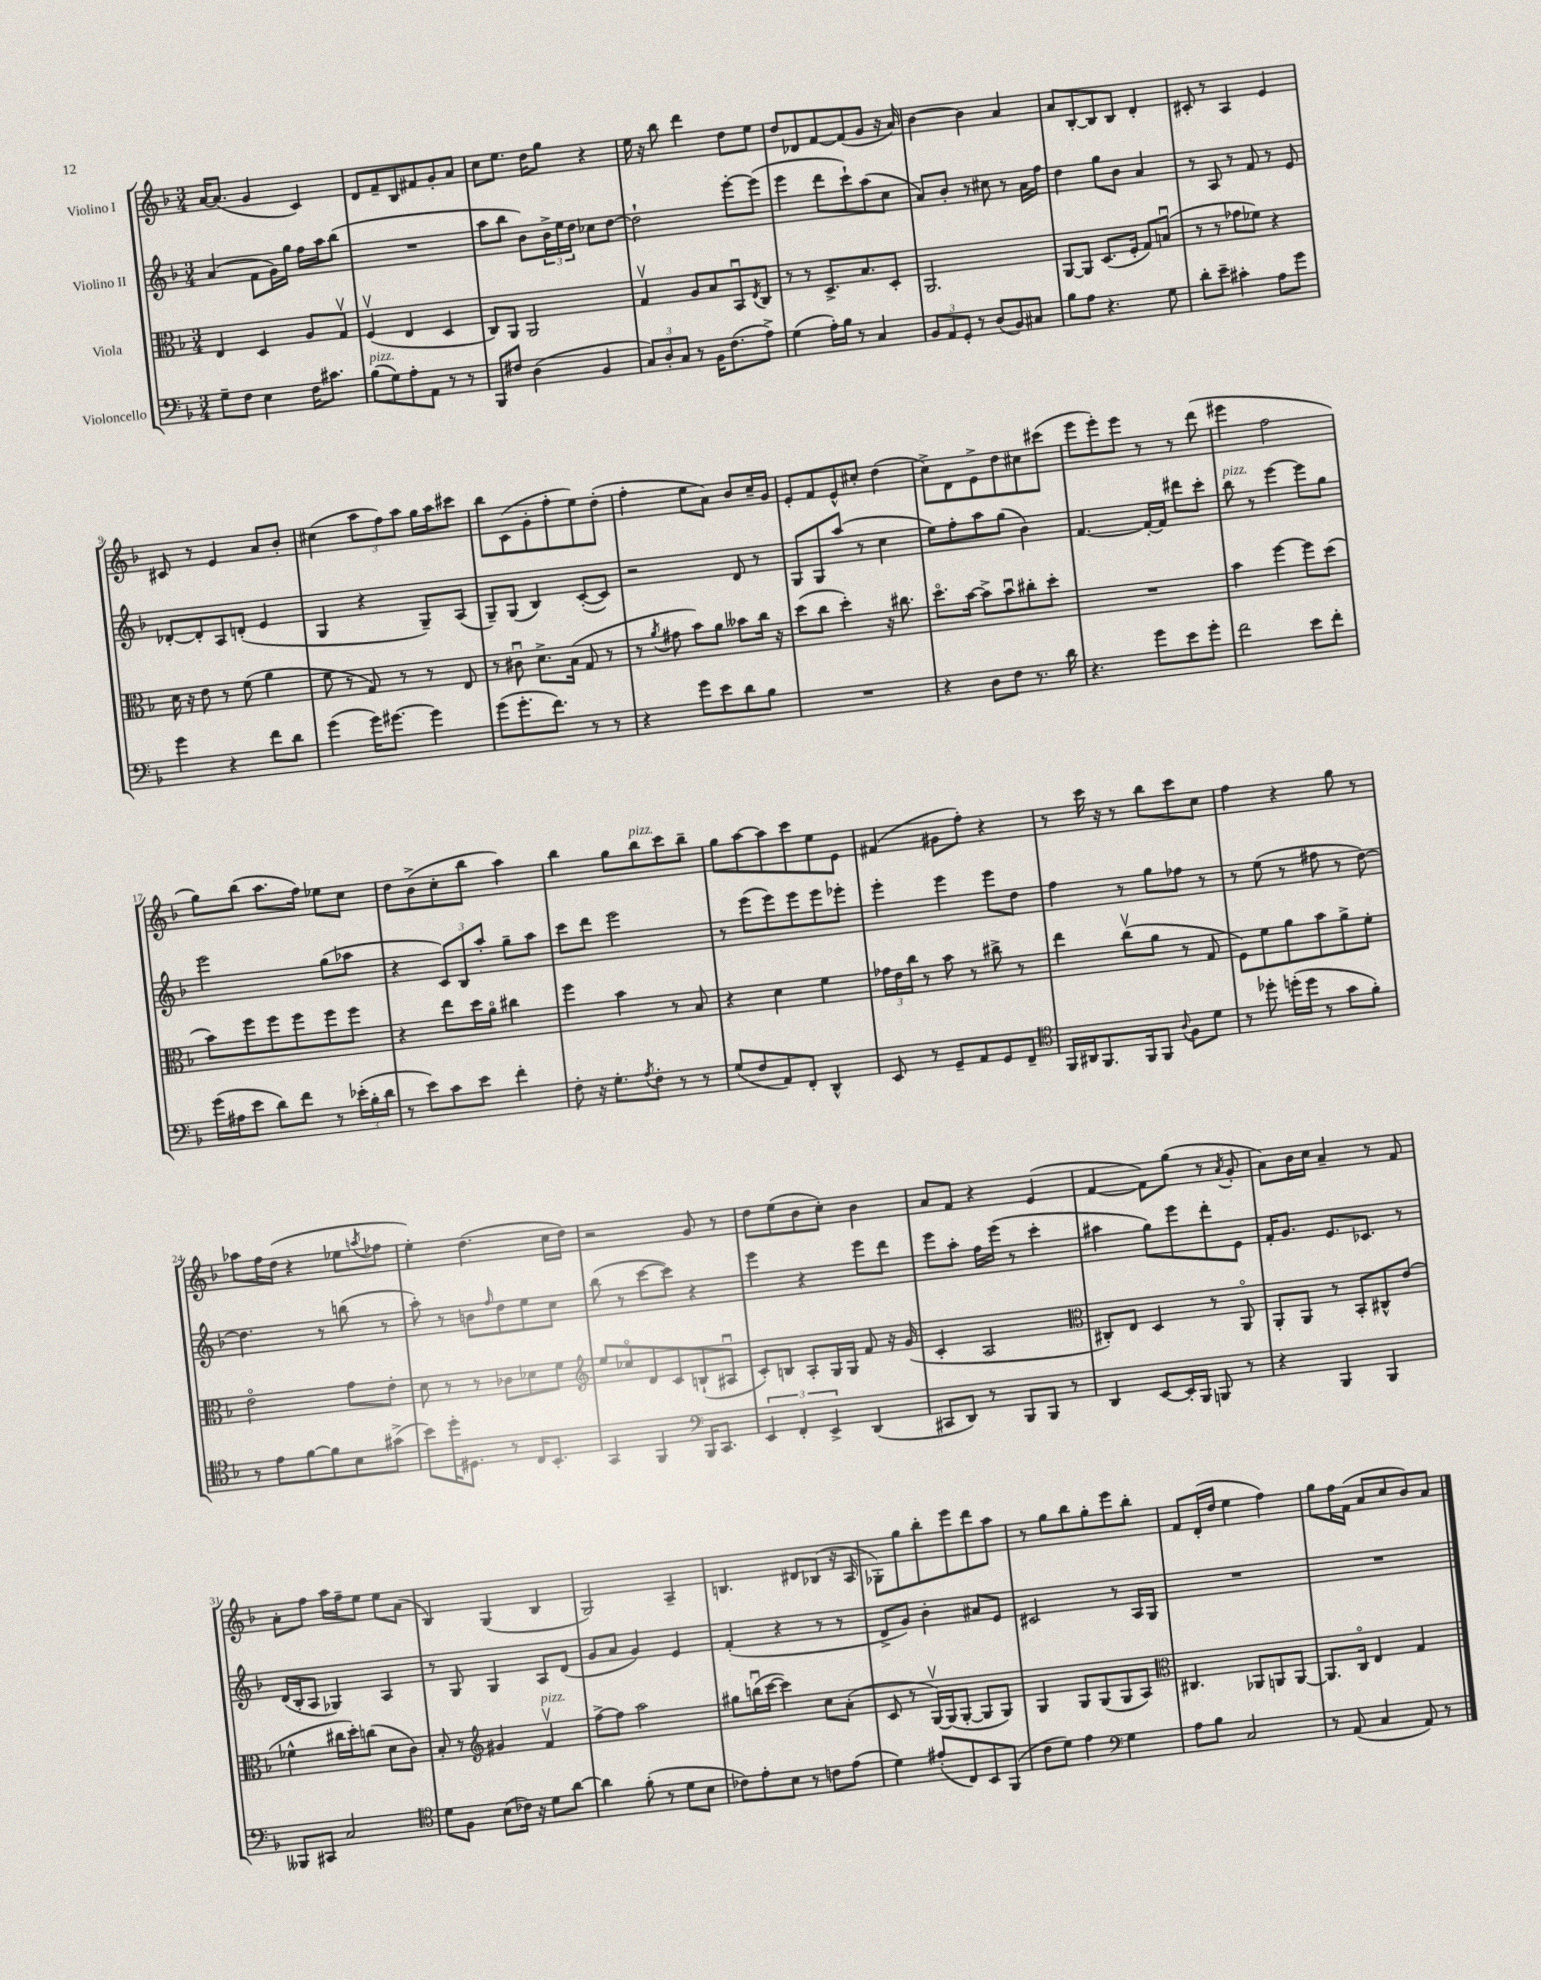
<<
\new StaffGroup <<
\new Staff = "s0" \with { instrumentName = "Violino I" } {
    \clef treble \key f \major \numericTimeSignature \time 3/4
    a'16~ a'8.( g'4 c'4) |
    d'8 f'8-- bes8 fis'8 g'8-. a'8 |
    c''8 e''8. d''16 g''8 r4 |
    e''16 r16 bes''8 d'''4 d''8 e''8 |
    d''8 des'8 f'8~ f'8( g'8 r16 a'16) |
    bes'4~ bes'4 a'4 |
    a'8 bes8~-. bes8 bes8 d'4-. |
    cis'8-. r8 a4 e'4 |
    cis'8 r8 e'4 a'8 bes'8-. |
    cis''4( \tuplet 3/2 { a''8 f''8) a''8 } g''16 a''16 cis'''8 |
    bes''8 c'8( g'8-. f''8-. e''8) d''8-.( |
    f''4-. e''8 a'8) bes'8 c''16-- g'16 |
    e'8-. f'8 e'8-^ cis''8-. d''4( |
    c''8->) d'8 e'8-> d''8 cis''8 cis'''8( |
    e'''8 e'''8-.) e'''8 r8 r8 d'''8( |
    eis'''4 f''2 |
    g''8) bes''8( a''8. f''16) ees''8 c''8 |
    d''8 bes'8->( c''8-. bes''8 a''4) |
    bes''4 g''8 bes''8^\markup { \italic "pizz." } c'''8 bes''8-- |
    g''8 a''8~ a''8 c'''8 e''8 e'8 |
    fis'4( gis'8 f''8-.) r4 |
    r8 c'''16 r16 r8 bes''8 c'''8 c''8 |
    f''4 r4 g''8 r8 |
    aes''8 f''16 d''16( r4 ees''8 \acciaccatura { a''8 } fes''8 |
    e''4-.) d''4.( c''16 d''16) |
    r2 g'8 r8 |
    d''8 e''8( bes'8 c''8-.) bes'4 |
    a'8 f'8 r4 e'4( |
    f'4~ f'8) g''8( r8 \acciaccatura { a'8 } g'8-. |
    a'8) bes'16 c''16 a'4-- r8 f'8 |
    a'8-. f''8 a''16 f''16-- e''8 e''8 a'8( |
    bes4) g4( bes4 |
    g2) a4-- |
    b4. dis'8 bes8( r16 a16 |
    ges8-.) g''8 bes''8-. e'''8 d'''8 a''8 |
    r8 g''8 bes''8 g''8-. e'''8 bes''8-. |
    f'8 d'16-.( d''16 e''4 f''4) |
    g''8 f''16 f'16( a'8 c''8 bes'8) a'8 \bar "|." |
}
\new Staff = "s1" \with { instrumentName = "Violino II" } {
    \clef treble \key f \major \numericTimeSignature \time 3/4
    a'4( f'8 g'16) g''16 f''16 a''16 bes''8( |
    R2. |
    a''8 bes''8 bes'8) \tuplet 3/2 { bes'16-> e''16 d''16 } ces''8 d''8~ |
    d''2-! e'''8~-. e'''8( |
    e'''4 d'''8 c'''8-!) a''8( c''8 |
    a'8) bes'8-. r8 cis''8 r8 a'16 f''16 |
    d''4 g''8 bes'8 a'4 |
    r8 a8 r8 f'8 r8 e'8 |
    des'8~-. des'8-. a8 d'8-.( e'4 |
    g4 r4 g8--) a8( |
    g8--) g8( bes4) c'8~-.( c'8) |
    r2 d'8 r8 |
    g8 g8 a''8( r8 c''4 |
    e''8) f''8-. a''8 g''8( bes'4) |
    f'4.~ f'16~-. f'16 dis'''8 c'''8-. |
    bes''8^\markup { \italic "pizz." } r8 e'''4~ e'''8 g''8 |
    e'''2 g''8( aes''8 |
    r4 \tuplet 3/2 { c'8) bes8 a''8-. } g''8-- a''8 |
    c'''8 d'''8 e'''2 |
    r8 e'''8( e'''8) e'''8 e'''8 ees'''8-. |
    e'''4-. e'''4 e'''8 d''8 |
    f''4 r8 g''8 fes''8 r8 |
    r8 e''8( r8 fis''8 r8 d''8~) |
    d''4. r8 b''8( r8 |
    a''8-.) r8 b'8 \grace { f''16 } d''8 e''8 c''8 |
    bes''8( r8 c'''8~ c'''8) r4 |
    e'''4 r4 e'''8 d'''8 |
    e'''8 a''8-. f''16 e'''16( r8 c'''4-. |
    ais''4 g''8) e'''8 d'''8-. e'8 |
    f'16-. g'8. e'8. ces'8. r8 |
    d'16( bes16-. a8 ges4) a4 |
    r8 g8 g4 a8 d'8( |
    g'8 a'8 g'4) e'4 |
    f'4-.( r4 r8 r8 |
    d'8-> g'8) bes'4-. ais'8 e'8 |
    cis'2 r8 a16 g16 |
    R2. |
    R2. \bar "|." |
}
\new Staff = "s2" \with { instrumentName = "Viola" } {
    \clef alto \key f \major \numericTimeSignature \time 3/4
    e4 d4 a8 g8\upbow |
    f4\upbow( e4 d4 |
    c8) a,8 a,2 |
    g4\upbow a8 bes8 bes,8\downbow \acciaccatura { e8 } c8 |
    r8 r8 d8.-> bes8. d8-. |
    a,2. |
    a,8~ a,8 d8.( f16-. g8) b8\downbow( |
    r8 r8 ges'8 fes'8) r4 |
    d'16 r16 e'8 r8 f'8( a'4 |
    f'8 r8 g8) r8 r8 e8 |
    r8 cis'8\downbow d'8.-> bes16( g8 r8 |
    r8 \acciaccatura { a'8 } gis'8 bes'8) a'8 beses'8 c''16 r16 |
    d''8( c''8 d''4-.) r16 cis''8. |
    d''8.\flageolet bes'16~ bes'8-> bes'8\downbow cis''8-. d''8-. |
    R2. |
    bes'4 f''4~ f''8 d''8( |
    bes'8) f''8 f''8 f''8 f''8 f''8 |
    r4 e''8 d''16 a'16\flageolet cis''4 |
    f''4 bes'4 r8 bes8 |
    r4 d'4 f'4 |
    \tuplet 3/2 { ges'16 e'16 c''16 } r8 bes'8 r8 cis''8-> r8 |
    e''4 c''8\upbow( a'8 r8 g8 |
    f8) f'8 a'8 bes'8 a'8-> f'8-. |
    e'2\flageolet g'8 e'8-. |
    d'8 r8 r8 ces'8 des'8 f'8 |
    \clef treble e''8 ces''8\flageolet d'8 c'8 b8-!( ais8\downbow |
    c'8-.) b8 a8-. g16 g16 f'8 r16 g'16( |
    c'4-. a2 |
    \clef alto cis8-.) e8 d4 r8 a,8\flageolet |
    a,8-. a,8 r8 bes,8-. cis8-^ e'8( |
    fes'4-^ cis''16 d''16-.) c''8( d'8 c'8) |
    bes8-. r8 \clef treble gis'4 f'4\upbow^\markup { \italic "pizz." } |
    f''8~-> f''8 a''2 |
    gis''8 b''16\downbow( c'''16~ c'''4) c''8 a'8-.( |
    c'8 r8 g16~\upbow) g16( g8~-. g8 g8) |
    g4 g8 g8( g8 a8) |
    \clef alto cis4. aes,8 a,8 a,8~ |
    a,8. c16\flageolet e4 g4 \bar "|." |
}
\new Staff = "s3" \with { instrumentName = "Violoncello" } {
    \clef bass \key f \major \numericTimeSignature \time 3/4
    g8-- f8 e4 f16 cis'8. |
    bes8^\markup { \italic "pizz." }( g8) a8-. a,8 r8 r8 |
    bes,,8 fis8 d4( bes,4 |
    \tuplet 3/2 { c8) d8-. c8 } r8 bes,16 f8.( a8->) |
    g4( a16-.) bes16 r8 c4 |
    \tuplet 3/2 { bes,8 a,8 g,8-. } r8 d8( bes,8) cis8 |
    bes8 a8 r4. g8 |
    d'8-. e'8-- cis'4-. a8 g'8 |
    g'4 r4 f'8 d'8 |
    g'4( g'16) gis'8.~ gis'4 |
    g'8( g'8.-. f'8.) r8 r8 |
    r4 g'8 e'8 d'8 bes8 |
    R2. |
    r4 d8 f8 r8. d'16 |
    r4. g'8 e'8 g'8-. |
    f'2 e'8 f'8-. |
    g'16( ais16 e'8 d'8) f'8 r8 \tuplet 3/2 { ees'16-.( bes16-. d'16 } |
    r8 e'8) c'8 e'8 f'4-. |
    f8-. r16 g8.-. \acciaccatura { a8 } f8-. r8 r8 |
    g8( f8 a,8) f,8-. d,4-^ |
    e,8 r8 g,8-- a,8 g,8 f,8-- |
    \clef tenor f,16 ais,16 f,8. f,16 f,8 \appoggiatura { a8 } f8 d'8 |
    r8 des''8-. d''16-.( d''16 r8 g'8 f'8-.) |
    r8 e'8 f'8~ f'8 bes8 gis'8->( |
    bes'8) d''16-. dis8. r8 c16 bes,8.-. |
    g,4 f,4 \clef bass bes,,16 c,8. |
    \tuplet 3/2 { e,4 f,4-. e,4-> } d,4( |
    cis,8 d,8) r8 bes,,8 bes,,8 r8 |
    d,4 e,8~ e,16-. bes,,16 b,,8 r8 |
    r4 bes,,4 bes,,4 |
    beses,,8 cis,8 c2 |
    \clef tenor d'8 f8 bes8( ces'16) r16 d'8 a'8~ |
    a'4 f'8-.( r8 d'8 bes8 |
    ces'8) e'8-. bes8 r8 c'8 e'8( |
    d'4) eis'8-.( c8) bes,8 f,8( |
    c'8 d'8) e'4 \clef bass g4 |
    a8 bes8 c2 |
    r8 a,8( c4 a,8) r8 \bar "|." |
}
>>
>>
